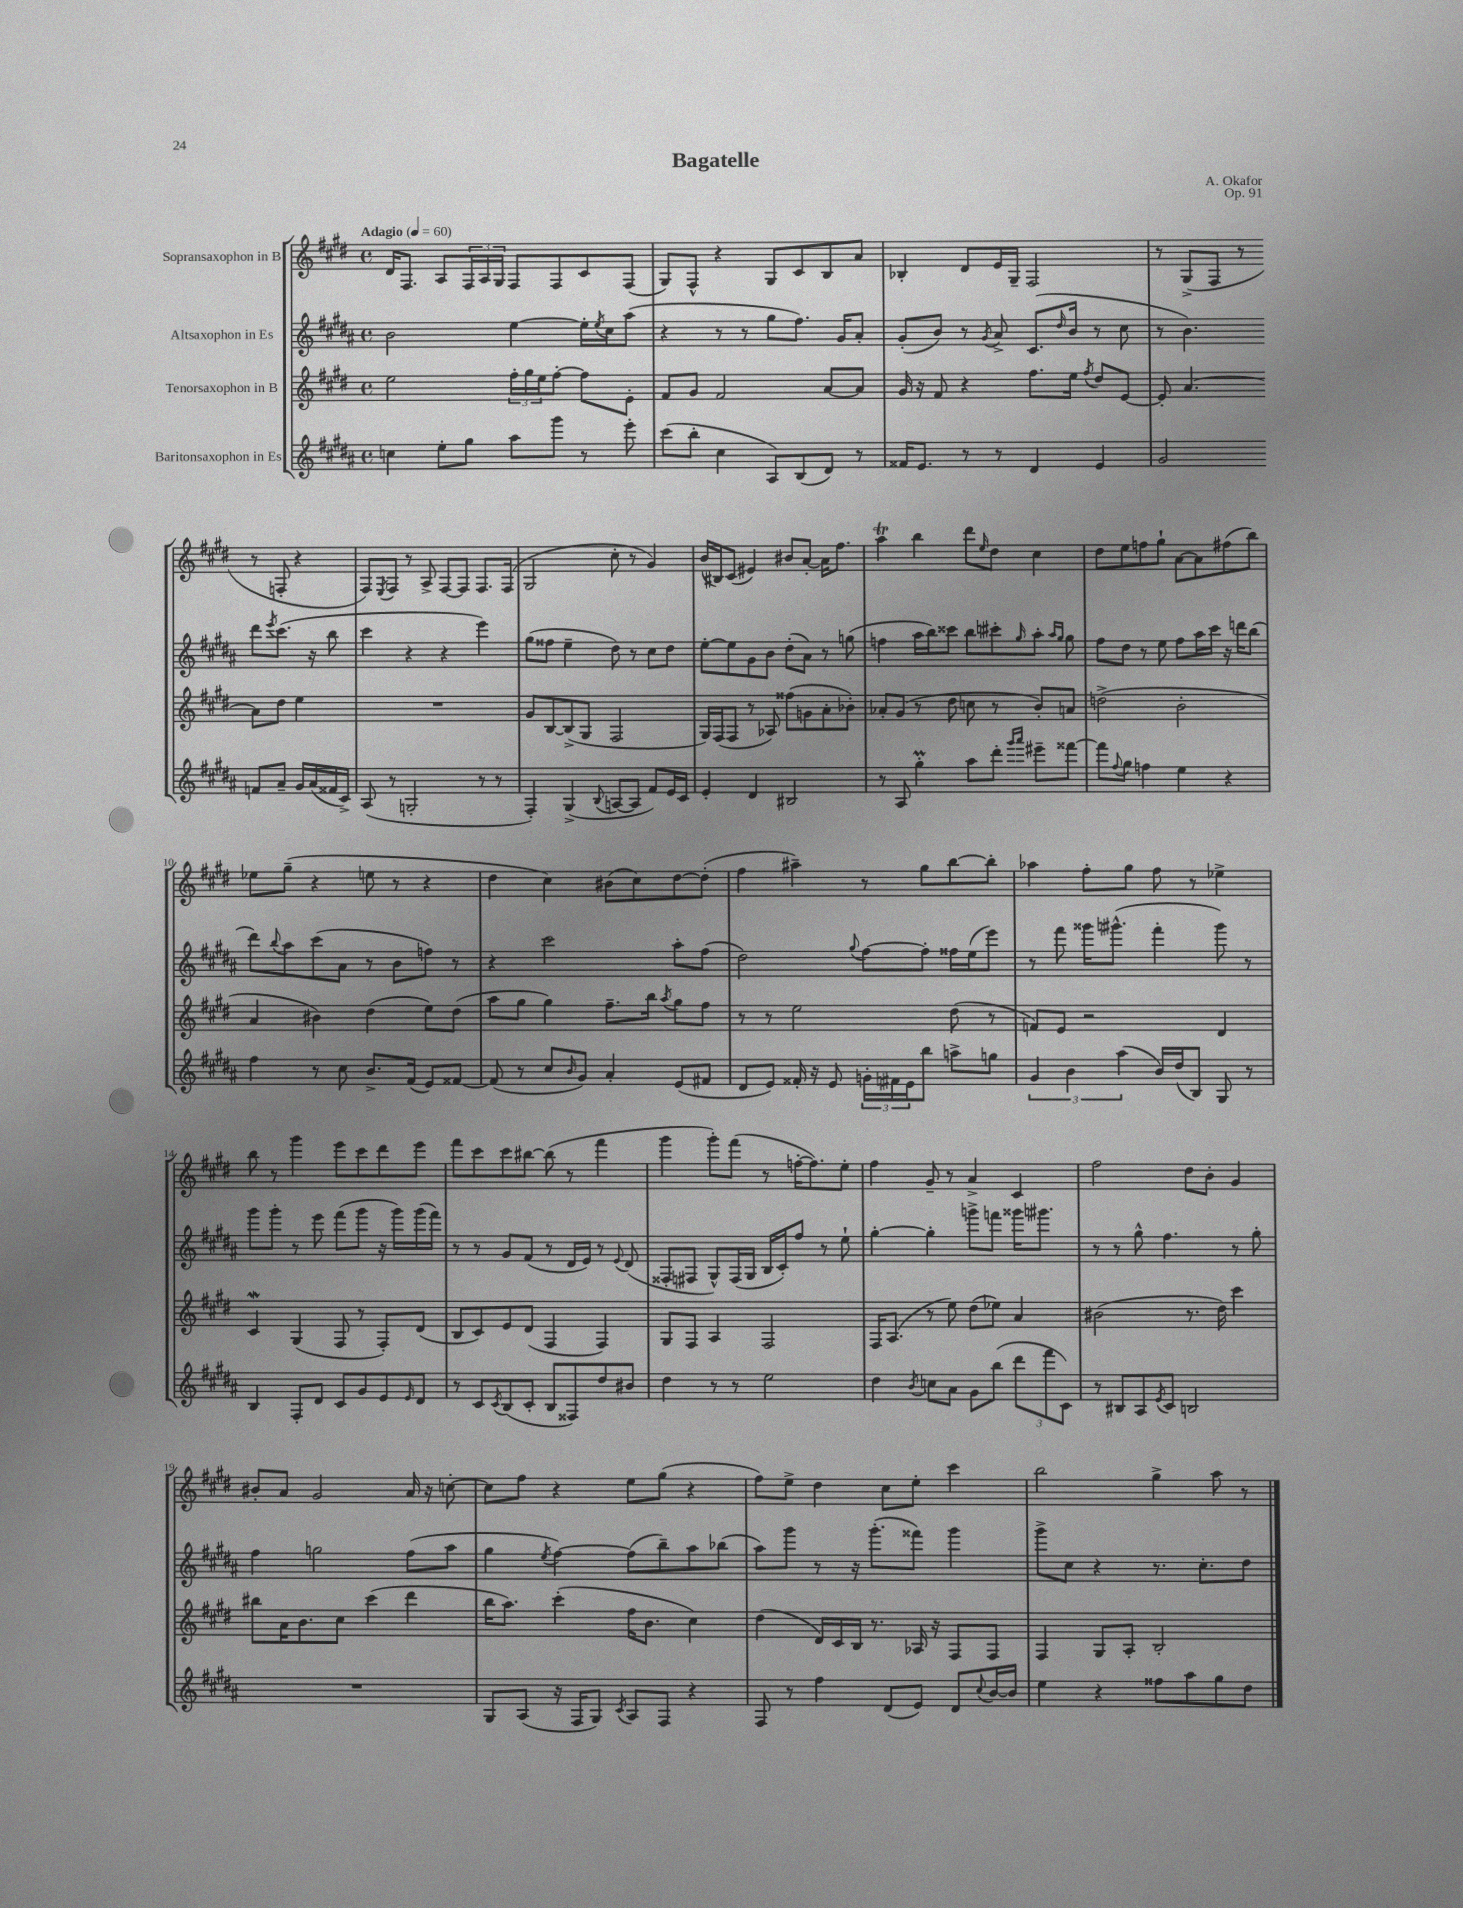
\header { title = "Bagatelle" composer = "A. Okafor" opus = "Op. 91" }
<<
\new StaffGroup <<
\new Staff = "s0" \with { instrumentName = "Sopransaxophon in B" } {
    \clef treble \key e \major \defaultTimeSignature \time 4/4 \tempo "Adagio" 4 = 60
    dis'16 fis8. a8 \tuplet 3/2 { fis16 a16 gis16 } fis8 fis8 cis'8 fis8( |
    gis8) fis8-^ r4 gis8 cis'8 b8 a'8 |
    bes4-. dis'8 e'16 gis16-- fis2 |
    r8 gis8->( fis8 r8 r8 f8-. r4 |
    fis8) \acciaccatura { e8 } fis8 r8 a8-> fis8~ fis8 fis8. fis16( |
    gis2 cis''8-. r8 gis'4) |
    b'16( bis16) cis'8( eis'4) bis'8 a'8~-. a'16 fis''8. |
    a''4\trill b''4 dis'''8 \grace { e''16 } dis''8 cis''4 |
    dis''8 e''8 f''8 gis''8-! a'8~ a'8 fis''8( b''8) |
    ees''8 gis''8--( r4 e''8 r8 r4 |
    dis''4 cis''4) bis'8( cis''8) dis''8~ dis''8-.( |
    fis''4 ais''4--) r8 gis''8 b''8~ b''8-. |
    aes''4 fis''8-. gis''8 fis''8 r8 ees''4-> |
    b''8 r8 gis'''4 e'''8 cis'''8 dis'''8 e'''8 |
    fis'''8 cis'''8 cis'''8 bis''8~ bis''8( r8 fis'''4 |
    gis'''4 gis'''8-.) fis'''8( r8 f''16~-. f''8.) e''8-. |
    fis''4 gis'8-- r8 a'4-> cis'4 |
    fis''2 dis''8 b'8-. gis'4 |
    bis'8-. a'8 gis'2 a'16 r16 c''8~-. |
    c''8 fis''8 r4 e''8 gis''8( r4 |
    fis''8) e''8-> dis''4 cis''8 e''8-. cis'''4 |
    b''2 gis''4-> a''8 r8 \bar "|." |
}
\new Staff = "s1" \with { instrumentName = "Altsaxophon in Es" } {
    \clef treble \key b \major \defaultTimeSignature \time 4/4
    b'2 e''4~ e''16-. \acciaccatura { e''8 } cis''16 ais''8( |
    r4 r8 r8 gis''8 fis''8.) gis'16 ais'8-. |
    gis'8-.( b'8) r8 \acciaccatura { gis'8 } ais'8-> cis'8.( \grace { dis''16 } b'16 r8 cis''8 |
    r8 b'4.) dis'''8 \acciaccatura { e'''8 } cis'''8.( r16 b''8 |
    cis'''4 r4 r4 e'''4) |
    gis''8( fisis''8 e''4-- dis''8) r8 cis''8 dis''8 |
    e''8~-. e''8 gis'8 b'8 dis''8-.( ais'8) r8 g''8( |
    f''4 ais''16 b''16) cisis'''8 b''8 cis'''8-. \grace { gis''16 } ais''8-. \grace { ais''16 gis''16 } gis''8 |
    fis''8 dis''8 r8 e''8 fis''8 ais''16 cis'''16 r16 d'''16 b''8( |
    dis'''8) \appoggiatura { b''8 } ais''8 cis'''8( ais'8 r8 b'8 f''8) r8 |
    r4 cis'''2 ais''8-. fis''8( |
    dis''2) \appoggiatura { gis''8 } fis''8~ fis''8-. fisis''16 e''16( e'''8) |
    r8 fis'''8 gisis'''16 gis'''8.-^( fis'''4-. gis'''8) r8 |
    gis'''8 gis'''8-. r8 e'''8 fis'''8( gis'''8 r16 gis'''16) gis'''16( fis'''16) |
    r8 r8 gis'8 fis'8( r8 dis'16 e'16) r8 \appoggiatura { e'8 } dis'8( |
    fisis8-. fis8 gis8-^) fis16( gis16 b16 cis'16-.) fis''8 r8 e''8-! |
    gis''4~-. gis''4-. g'''8-> f'''8 gisis'''16 gis'''8. |
    r8 r8 gis''8-^ fis''4. r8 gis''8-. |
    fis''4 g''2 fis''8( ais''8 |
    gis''4 \acciaccatura { e''8 } fis''4~) fis''8( b''8--) ais''8 bes''8( |
    ais''8) gis'''8 r8 r16 gis'''8.-.( fisis'''8) gis'''4 |
    gis'''8-> cis''8 r4 r8. cis''8.-. dis''8 \bar "|." |
}
\new Staff = "s2" \with { instrumentName = "Tenorsaxophon in B" } {
    \clef treble \key e \major \defaultTimeSignature \time 4/4
    e''2 \tuplet 3/2 { fis''16-. gis''16 e''16 } fis''8~-. fis''8 e'8-. |
    fis'8 gis'8 fis'2 a'8~ a'8 |
    gis'16 r16 fis'8 r4 fis''8. e''16 \acciaccatura { fis''8 } dis''8 e'8~ |
    e'8-. a'4.~ a'8 dis''8 e''4 |
    R1 |
    gis'8 b8~ b8->( gis8 fis2 |
    gis16) fis16( fis8 r8 aes8) fisis''8( g'8 a'8-. bes'8-.) |
    aes'8-. gis'8( r8 dis''8 c''8 r8 b'8-.) a'8 |
    d''2->( b'2-. |
    a'4 bis'4) dis''4( e''8) dis''8( |
    a''8 gis''8 gis''4) fis''8.-- b''16 \acciaccatura { a''8 } gis''8 fis''8 |
    r8 r8 e''2 dis''8( r8 |
    f'8) e'8 r2 dis'4 |
    cis'4\mordent gis4( fis8 r8 fis8-.) dis'8( |
    b8 cis'8) e'8 dis'8( fis4 fis4) |
    gis8 fis8 a4 fis2 |
    fis16 a8.( r8 e''8) dis''8( ees''8) a'4 |
    bis'2( r8. dis''16) cis'''4 |
    bis''8 a'16 b'8. cis''8 cis'''4( dis'''4 |
    b''16 a''8.) cis'''4-.( fis''16 b'8. cis''4) |
    dis''4( dis'16) cis'16 b16 r8. aes16 r16 fis8 fis8 |
    fis4 gis8 a8-. b2-. \bar "|." |
}
\new Staff = "s3" \with { instrumentName = "Baritonsaxophon in Es" } {
    \clef treble \key b \major \defaultTimeSignature \time 4/4
    c''4 e''8-. gis''8 ais''8 gis'''8 r8 e'''8-. |
    cis'''8( b''8-. cis''4 ais8) b8( dis'8) r8 |
    fisis'16 e'8. r8 r8 dis'4 e'4 |
    gis'2 f'8 ais'8-- gis'16 ais'16( fisis'16 cis'16->) |
    ais8( r8 g2-. r8 r8 |
    fis4-.) gis4->( \appoggiatura { b8 } a8~ a8 fis'8) e'16 cis'16 |
    e'4-. dis'4 bis2 |
    r8 ais8 gis''4-.\prall ais''8 dis'''8-. \grace { gis'''16 ais'''16 } eis'''8-- fisis'''8~ |
    fisis'''8 \appoggiatura { fis''8 } gis''8 f''4 e''4 r4 |
    fis''4 r8 cis''8 b'8.-> fis'16( e'8) fisis'8~ |
    fisis'8( r8 cis''8 \grace { b'16 } gis'8) ais'4-. e'8( fis'8 |
    dis'8 e'8) fisis'16-. r16 e'8 \tuplet 3/2 { g'16-. fis'16 e'16 } b''8 a''8-> g''8 |
    \tuplet 3/2 { gis'4 b'4 ais''4( } b'16) dis''16( b8) gis8 r8 |
    b4 fis8-. dis'8 cis'8 gis'8 e'8 \grace { e'16 } dis'8 |
    r8 cis'8 \acciaccatura { cis'8 } b8( cis'8-. b8 fisis8) dis''8 bis'8 |
    dis''4 r8 r8 e''2 |
    dis''4 \acciaccatura { b'8 } c''8 ais'8 gis'8 b''8( \tuplet 3/2 { dis'''8 fis'''8 cis'8) } |
    r8 bis8 ais8 \acciaccatura { e'8 } cis'8 b2 |
    R1 |
    gis8 ais8( r16 fis16 gis8) \acciaccatura { cis'8 } ais8 fis8 r4 |
    fis8 r8 fis''4 dis'8( e'8) dis'8 \appoggiatura { cis''8 } b'16~ b'16 |
    e''4 r4 fisis''8 ais''8 gis''8 dis''8 \bar "|." |
}
>>
>>
